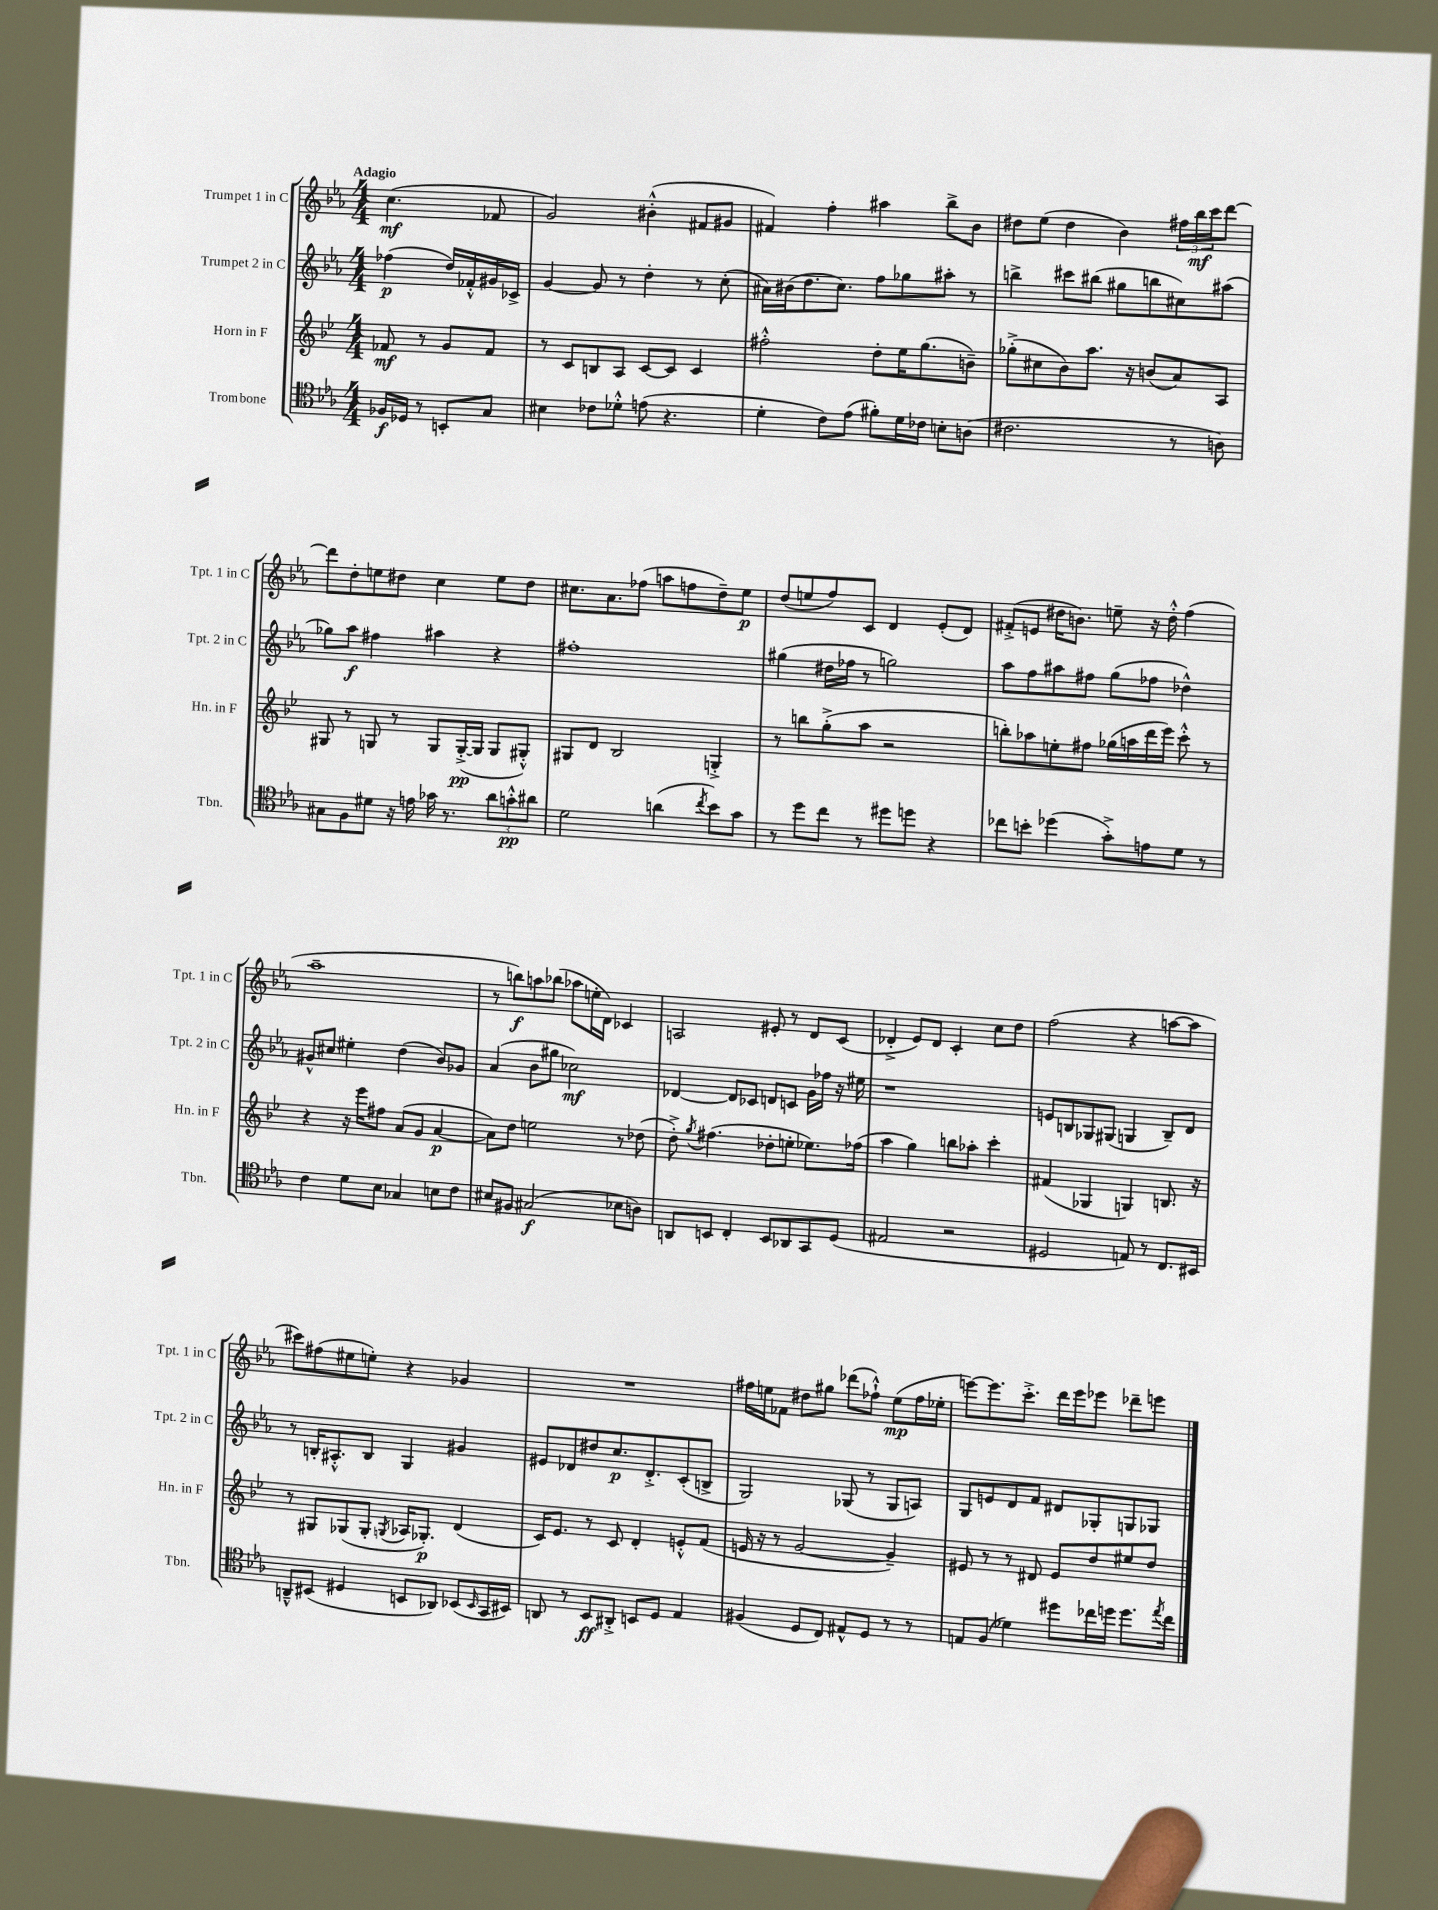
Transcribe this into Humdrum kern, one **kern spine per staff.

**kern	**kern	**kern	**kern
*staff4	*staff3	*staff2	*staff1
*clefC4	*clefG2	*clefG2	*clefG2
*k[b-e-a-]	*k[b-e-]	*k[b-e-a-]	*k[b-e-a-]
*M4/4	*M4/4	*M4/4	*M4/4
16F-	8f-	(4ff-	(4.cc
16D-	.	.	.
8r	8r	.	.
8BB'	8g	16dd)	.
.	.	16f-'^^	.
8G	8f-	16g#	8f-
.	.	16c-^	.
=	=	=	=
4B#	8r	[4g	2g)
.	8c	.	.
8c-	8B	8g]	.
8d-'^^	8A	8r	.
(8e	[8c	4dd'	(4b#'^^
4.r	8c]	.	.
.	4c	8r	8f#
.	.	(8cc'	8g#
=	=	=	=
4d'	2ff#'^^	16a#)	4f#)
.	.	(16b#	.
.	.	8.dd	.
8c)	.	.	4ff'
.	.	8.cc)	.
(8e-	.	.	.
8f#')	8dd'	8ff	4aa#
16d	16ee-	8gg-	.
16c-	(8.gg	.	.
8B'	.	8aa#'	8bb-^
(8A	8b~)	8r	8b-
=	=	=	=
2.c#	(8gg-'^	4bb^	8dd#
.	8cc#	.	(8ee-
.	8b-)	8ccc#	4dd#
.	8.aa	(8bb#	.
.	.	8gg#	4b-)
.	16r	.	.
.	(8b	8bb	.
8r	8a)	8cc#)	24ff#
.	.	.	24bb-
.	.	.	24ccc
8A)	8A	(8aa#	[8ddd
=	=	=	=
8G#	8G#	8gg-)	8ddd]
8F	8r	8aa-	8dd'
8d#	8G	4ff#	8ee
16r	8r	.	8dd#
16e	.	.	.
16g-	8G	4aa#	4cc
8.r	.	.	.
.	([16G'^	.	.
.	16G]	.	.
12a-	8G	4r	8ee
12g'^^	.	.	.
.	8G#'^^)	.	8dd#
12a#	.	.	.
=	=	=	=
2d	8G#	1ff#'	8.cc#
.	8d	.	.
.	.	.	8.a-
.	2B-	.	.
.	.	.	(8ff-
(4a	.	.	8aa
.	.	.	8ff
8qcc	.	.	.
8b-)	4G'^	.	8dd~)
8g	.	.	8ee-
=	=	=	=
8r	8r	(4gg#	(8dd
8dd	8bb	.	8ee
8cc	(8gg'^	16dd#	8ff)
.	.	16ff-	.
8r	8aa	8r	8c
8dd#	2r	2gg)	4d
8dd	.	.	.
4r	.	.	(8e-'
.	.	.	8d)
=	=	=	=
8cc-	8bb')	8aa-	(8f#'^
8b'	8aa-	8ff	8e
(4dd-	8ee'	8aa#	16dd#
.	.	.	8.b)
.	8ff#	8ff#	.
8g'^)	(16gg-	(8gg	8ee~
.	16aa	.	.
8e	16ddd	8ff-	16r
.	16eee-)	.	16dd#'^^
8d	8ccc'^^	4dd-^^)	(4ff
8r	8r	.	.
=	=	=	=
4c	4r	8g#^^	1aa-~
.	.	8cc#	.
8d	16r	4ee#'	.
.	16eee-	.	.
8B-	8ff#	.	.
4G-	(8a	(4dd	.
.	8g	.	.
8B	[4a	8b-)	.
8c	.	8g-	.
=	=	=	=
8B#	8a])	(4a-	8r
8F#	8dd	.	8bb)
(2G#	2ee	8b-	8aa
.	.	8gg#	(8bb-
.	.	2cc-)	8aa-
.	.	.	16ee'
.	.	.	16d)
8B-	8r	.	4c-
8A)	(8dd-	.	.
=	=	=	=
8AA	8dd'^)	[4d-	2A
.	8qgg	.	.
8BB	(4.ff#	.	.
4C'	.	8d-]	.
.	.	8c-	.
8BB	8dd-'	8d	8e#'
8AA-	8ee'	8c	8r
8GG	8.ee-)	16g	8d
.	.	16ff-	.
(8D	.	16r	(8c
.	(16ff-	16ee#	.
=	=	=	=
2E#	4aa	1r	4d-'^
.	4gg)	.	8e-)
.	.	.	8d-
2r	8bb	.	4c'
.	8aa-'	.	.
.	4ccc'	.	8cc
.	.	.	8dd
=	=	=	=
2D#	(4f#	8e	(2ff
.	.	8B	.
.	4G-	8G-	.
.	.	(8G#	.
8E)	4G)	4G	4r
8r	.	.	.
8.C	8.B	8B~)	[8aa
.	.	8d	8aa]
16BB#	16r	.	.
=	=	=	=
8AA~^^	8r	8r	8ccc#)
(8BB#	8G#	16B'	(8ff#
.	.	8.A#'^^	.
4D#	(8G-	.	8ee#
.	8G-'	8B	8ee')
.	8qG	.	.
8BB	16A-	4G	4r
.	8.G-')	.	.
8AA-)	.	.	.
(8BB-	(4d	4g#	4g-
16qqBB-	.	.	.
16GG	.	.	.
16BB#)	.	.	.
=	=	=	=
8AA	16c)	8e#	1r
.	8.e-	.	.
8r	.	8d-	.
8BB-	8r	8dd#	.
8AA#'^	8c	8.cc	.
8BB	4d'	.	.
.	.	8.d-'^	.
8D	.	.	.
4E-	8e'^^	(8c'	.
.	(8f	8B^	.
=	=	=	=
(4F#	16e	2G)	16ff#
.	16r	.	16ee
.	8r	.	8f-
8D	[2g	.	8dd#
8C)	.	.	8gg#
8E#^^	.	(8G-	(8ddd-
8D	.	8r	8ff-`^^)
8r	4g~])	8G-	(8ee
8r	.	8A)	16ff-
.	.	.	16ee-'
=	=	=	=
8E	8e#	8G	[8eee)
(8F	8r	8e	8.eee]
4d-)	8r	8d	.
.	.	.	8.ccc'^
.	8d#	8f	.
8dd#	8e#	8d#	16ddd
.	.	.	16eee
16cc-	8dd	8G-'	8eee-
16dd	.	.	.
8.dd	8ee#	8G	8ddd-~
.	8dd	8G-	8eee
8qee-	.	.	.
16cc-	.	.	.
==	==	==	==
*-	*-	*-	*-
